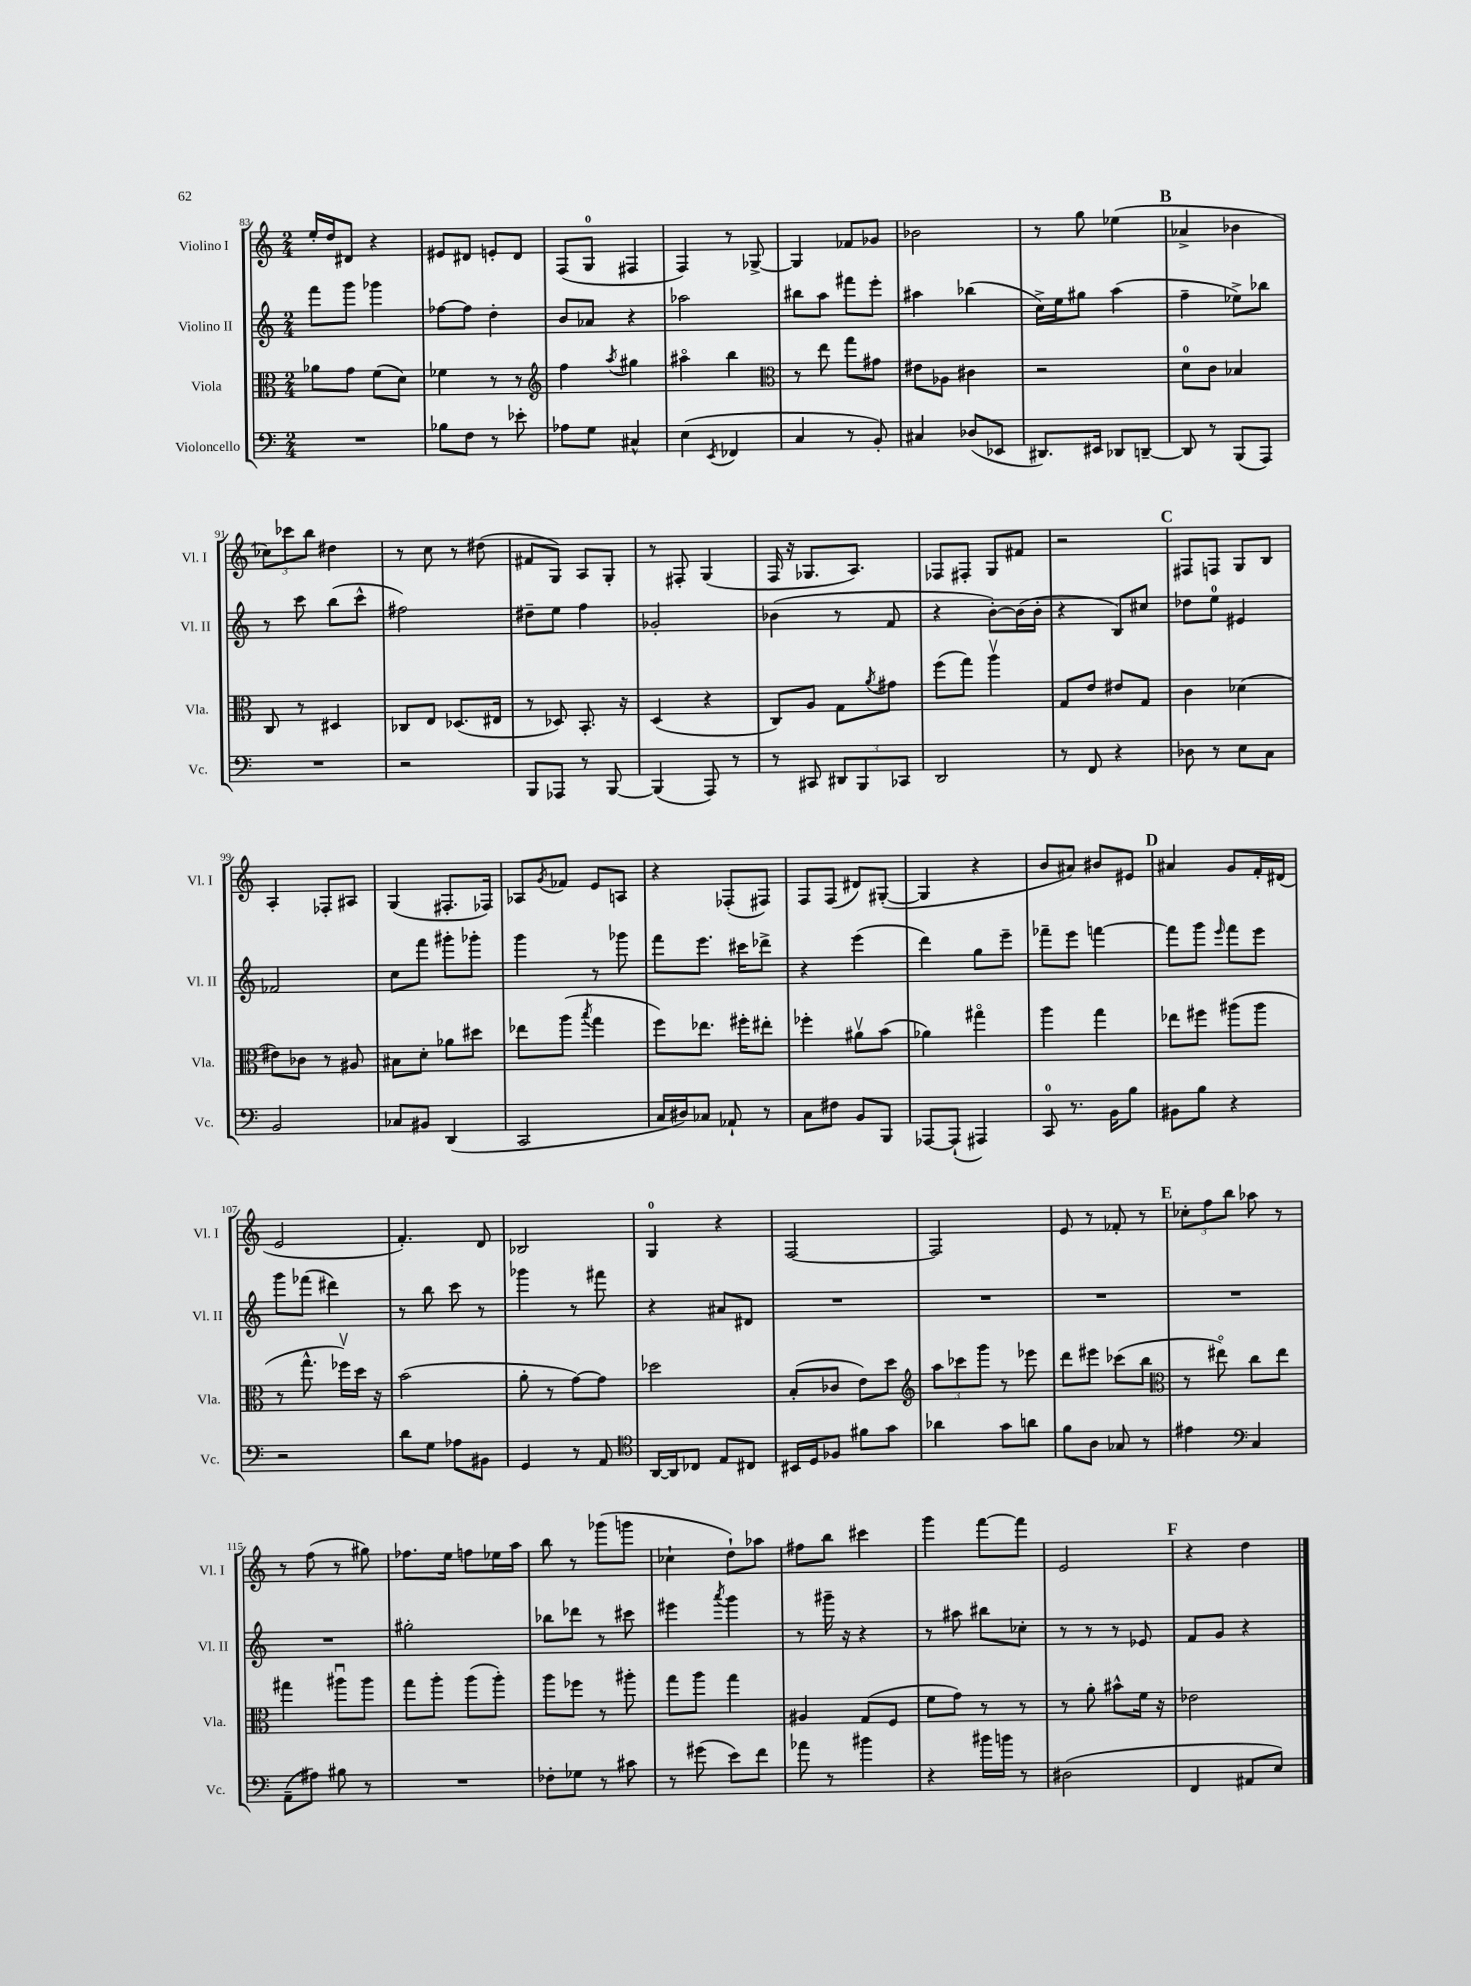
<<
\new StaffGroup <<
\new Staff = "s0" \with { instrumentName = "Violino I" shortInstrumentName = "Vl. I" } {
    \clef treble \key c \major \numericTimeSignature \time 2/4
    e''16-. d''16 dis'8 r4 |
    eis'8 dis'8 e'8-. dis'8 |
    f8( g8-0 fis4 |
    f4) r8 ges8~-> |
    ges4 fes'8 ges'8 |
    bes'2 |
    r8 g''8 ees''4( |
    \mark \markup { \bold "B" } aes'4-> bes'4 |
    \tuplet 3/2 { ces''8) ces'''8 b''8 } dis''4 |
    r8 c''8 r8 dis''8( |
    fis'8 g8) a8 g8-. |
    r8 fis8-. g4( |
    f16 r16 ges8. a8.) |
    fes8 fis8-. g8 fis'8 |
    r2 |
    \mark \markup { \bold "C" } fis8 f8 g8 b8 |
    a4-. fes8-. ais8 |
    g4( fis8.-. fes16) |
    aes8 \acciaccatura { g'8 } fes'8 e'8 a8 |
    r4 fes8-.( fis8) |
    f8 f8( dis'8) gis8~-.( |
    gis4 r4 |
    b'8 ais'8) bis'8 eis'8 |
    \mark \markup { \bold "D" } ais'4 g'8 f'16-. dis'16( |
    e'2 |
    f'4.-.) d'8 |
    bes2 |
    g4-0 r4 |
    f2~ |
    f2 |
    e'8 r8 fes'8-. r8 |
    \mark \markup { \bold "E" } \tuplet 3/2 { ces''8-. f''8 b''8 } aes''8 r8 |
    r8 f''8( r8 gis''8) |
    fes''8. e''16 f''8 ees''16 a''16 |
    b''8 r8 ges'''8( g'''8 |
    ces''4-! d''8-!) aes''8 |
    fis''8 b''8 cis'''4 |
    g'''4 f'''8~ f'''8 |
    e'2 |
    \mark \markup { \bold "F" } r4 d''4 \bar "|." |
}
\new Staff = "s1" \with { instrumentName = "Violino II" shortInstrumentName = "Vl. II" } {
    \clef treble \key c \major \numericTimeSignature \time 2/4
    f'''8 g'''8 ges'''4 |
    fes''8~ fes''8 d''4-. |
    b'8 aes'8 r4 |
    aes''2 |
    bis''8 a''8 fis'''8 e'''8-. |
    ais''4 bes''4( |
    c''16->) e''16 gis''8 a''4( |
    \mark \markup { \bold "B" } f''4-- ees''8->) bes''8 |
    r8 c'''8 b''8( c'''8-^ |
    fis''2) |
    dis''8-- e''8 f''4 |
    ges'2-. |
    bes'4( r8 f'8 |
    r4 b'8~-.) b'16( b'16-. |
    r4 b8) cis''8 |
    \mark \markup { \bold "C" } des''8 e''8-0 eis'4 |
    fes'2 |
    c''8 f'''8 gis'''8-. ges'''8-. |
    g'''4 r8 ges'''8 |
    f'''8 e'''8. cis'''16 des'''8-> |
    r4 e'''4( |
    d'''4) g''8 e'''8-- |
    fes'''8-- e'''8 f'''4~ |
    \mark \markup { \bold "D" } f'''8 g'''8 \grace { e'''16 } f'''8 e'''8 |
    g'''8 fes'''8( dis'''4) |
    r8 b''8 c'''8 r8 |
    ges'''4 r8 fis'''8 |
    r4 ais'8 dis'8 |
    R2 |
    R2 |
    R2 |
    \mark \markup { \bold "E" } R2 |
    R2 |
    gis''2-. |
    bes''8 des'''8 r8 cis'''8 |
    eis'''4 \acciaccatura { a'''8 } g'''4 |
    r8 gis'''16-- r16 r4 |
    r8 ais''8 bis''8 ces''8-. |
    r8 r8 r8 ees'8 |
    \mark \markup { \bold "F" } f'8 g'8 r4 \bar "|." |
}
\new Staff = "s2" \with { instrumentName = "Viola" shortInstrumentName = "Vla." } {
    \clef alto \key c \major \numericTimeSignature \time 2/4
    aes'8 g'8 f'8( d'8) |
    fes'4 r8 r8 |
    \clef treble f''4 \acciaccatura { a''8 } gis''4 |
    ais''4\flageolet b''4 |
    \clef alto r8 e''8 g''8 gis'8 |
    eis'8 aes8 cis'4 |
    r2 |
    \mark \markup { \bold "B" } d'8-0 c'8 bes4 |
    c8 r8 dis4 |
    ces8 e8 des8.( eis16 |
    r8 des8) b,8.-. r16 |
    d4( r4 |
    c8) a8 g8 \acciaccatura { a'8 } gis'8 |
    f''8( g''8) a''4\upbow |
    g8 e'8 eis'8 g8 |
    \mark \markup { \bold "C" } c'4 des'4( |
    eis'8) ces'8 r8 ais8 |
    bis8 d'8-. aes'8 dis''8 |
    ees''8 a''8( \acciaccatura { b''8 } g''4 |
    f''8) ees''8. fis''16-. eis''8-. |
    fes''4-. ais'8\upbow b'8( |
    aes'4) gis''4\flageolet |
    a''4 g''4 |
    \mark \markup { \bold "D" } ees''8 fis''8 ais''8( ais''8 |
    r8 g''8.-^ fes''16\upbow) d''16 r16 |
    b'2( |
    a'8-. r8 g'8~) g'8 |
    des''2 |
    b8-.( ces'8 e'8) d''8 |
    \clef treble \tuplet 3/2 { a''8 ces'''8 g'''8 } r8 ees'''8 |
    d'''8 eis'''8 ces'''8( b''8 |
    \mark \markup { \bold "E" } \clef alto r8 eis''8\flageolet) c''8 eis''8 |
    gis''4 ais''8\downbow ais''8 |
    g''8 a''8-. a''8( a''8-.) |
    a''8 fes''8 r8 ais''8-. |
    g''8 a''8 g''4 |
    ais4 g8( f8 |
    f'8 g'8) r8 r8 |
    r8 a'8-. bis'8-^ f'16 r16 |
    \mark \markup { \bold "F" } ees'2 \bar "|." |
}
\new Staff = "s3" \with { instrumentName = "Violoncello" shortInstrumentName = "Vc." } {
    \clef bass \key c \major \numericTimeSignature \time 2/4
    R2 |
    bes8 f8 r8 ees'8-. |
    aes8 g8 cis4-^ |
    e4( \acciaccatura { e,8 } fes,4 |
    c4 r8 b,8-.) |
    cis4 des8( ees,8 |
    dis,8.) eis,16 des,8 d,8~-- |
    \mark \markup { \bold "B" } d,8 r8 b,,8( a,,8) |
    R2 |
    r2 |
    b,,8 aes,,8 r8 b,,8~ |
    b,,4( a,,8) r8 |
    r8 cis,8 \tuplet 3/2 { dis,8 b,,8 ces,8 } |
    d,2 |
    r8 f,8 r4 |
    \mark \markup { \bold "C" } des8 r8 e8 c8 |
    b,2 |
    ces8 bis,8 d,4( |
    c,2 |
    c16 dis16) ces8 aes,8-! r8 |
    c8 fis8 b,8 b,,8 |
    aes,,8~ aes,,8-!( ais,,4) |
    c,8-0 r8. b,16 b8 |
    \mark \markup { \bold "D" } bis,8 b8 r4 |
    r2 |
    d'8 g8 aes8 bis,8 |
    g,4 r8 a,8 |
    \clef tenor a,16~ a,16 ces8 e8 cis8 |
    bis,16 d16 fes8 fis'8 g'8 |
    aes'4 g'8 a'8 |
    f'8 a8 ges8 r8 |
    \mark \markup { \bold "E" } eis'4 \clef bass c4 |
    a,8--( ais8) bis8 r8 |
    R2 |
    fes8-. ges8 r8 cis'8 |
    r8 gis'8( e'8) f'8 |
    aes'8 r8 bis'4 |
    r4 bis'16 b'16 r8 |
    dis2( |
    \mark \markup { \bold "F" } f,4 ais,8 e8) \bar "|." |
}
>>
>>
\layout { \context { \Score currentBarNumber = #83 } }
